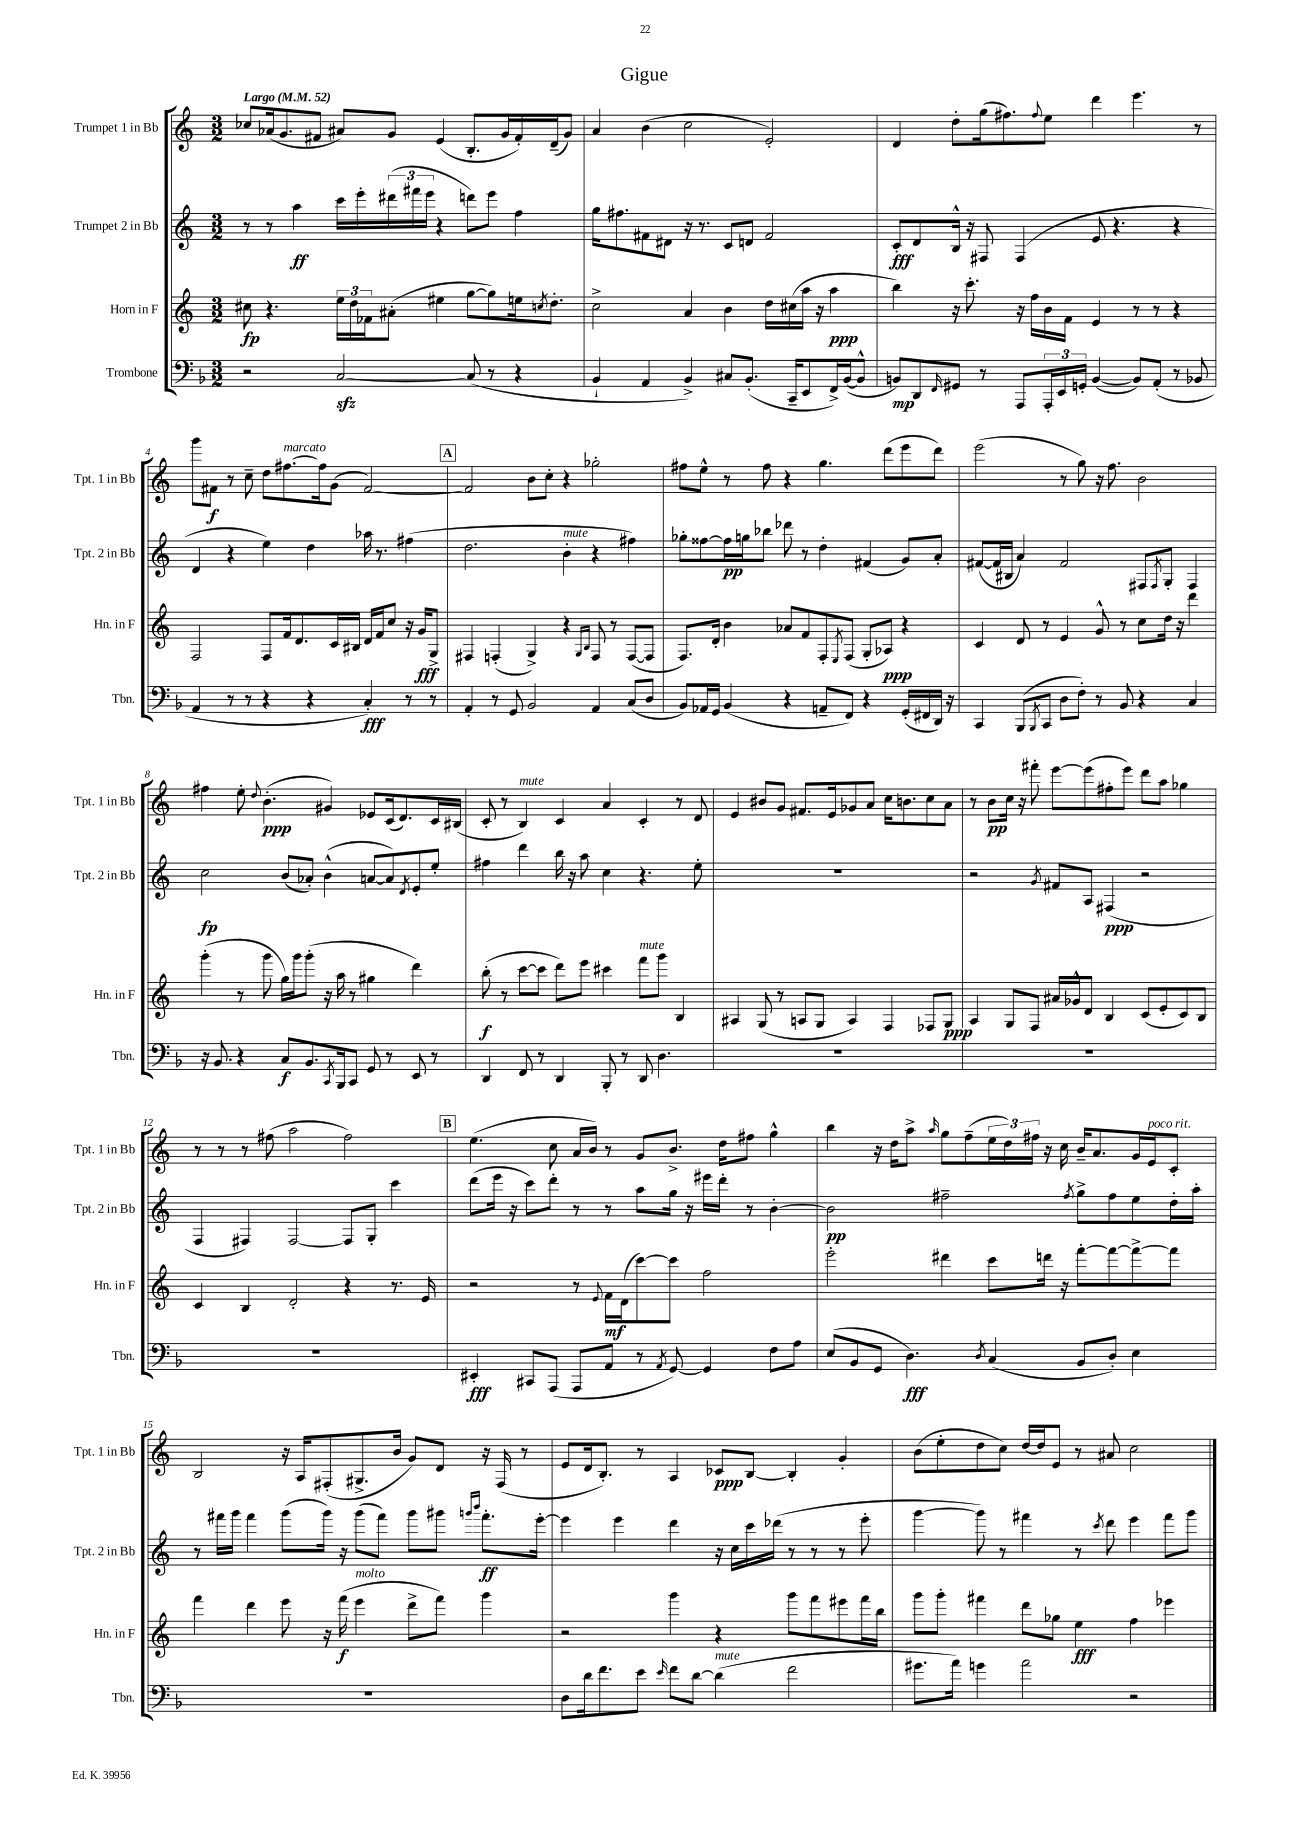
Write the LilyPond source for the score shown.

\header { title = "Gigue" }
<<
\new StaffGroup <<
\new Staff = "s0" \with { instrumentName = "Trumpet 1 in Bb" shortInstrumentName = "Tpt. 1 in Bb" } {
    \clef treble \key c \major \numericTimeSignature \time 3/2 \tempo "Largo" 4 = 52
    ces''8 aes'16( g'8. fis'8 ais'8) g'8 e'4( b8.-. g'16 fis'16-.) d'16--( g'8) |
    a'4 b'4( c''2 e'2-.) |
    d'4 d''8-. g''16( fis''8.) \appoggiatura { fis''8 } e''8 d'''4 e'''4. r8 |
    g'''8 fis'8\f r8 c''8-- d''8 fis''8.~^\markup { \italic "marcato" } fis''16 g'8( fis'2~) |
    \mark \markup { \box "A" } fis'2 b'8 c''8-. r4 ges''2-. |
    fis''8 e''8-^ r8 fis''8 r4 g''4. d'''8( e'''8 d'''8) |
    e'''2( r8 g''8) r16 f''8. b'2 |
    fis''4 e''8-. \appoggiatura { d''8 } b'4.-.\ppp( gis'4) ees'8 c'16( d'8.) c'16 bis16( |
    c'8-. r8 b4^\markup { \italic "mute" }) c'4 a'4 c'4-. r8 d'8 |
    e'4 bis'8 g'8 fis'8. e'16 ges'8 a'8 c''16 b'8. c''8 a'8 |
    r8 b'8\pp c''16 r16 fis'''8-. e'''8~ e'''8( fis''8-. e'''8) d'''8 a''8 ges''4 |
    r8 r8 r8 fis''8( a''2 fis''2) |
    \mark \markup { \box "B" } e''4.( c''8 a'16 b'16) r8 g'8 b'8.-> d''16 fis''8 g''4-^ |
    b''4 r16 d''16 a''8-> \grace { a''16 } g''8 f''8--( \tuplet 3/2 { e''16 d''16) fis''16 } r16 c''16 b'16-- a'8. g'16 e'16^\markup { \italic "poco rit." } c'8-. |
    b2 r16 a16 fis8-.( gis8.-> b'16 g'8) d'8 r16 fis16( r8 |
    e'8 d'16 b8.-.) r8 a4 ces'8\ppp b8~ b4-. g'4-. |
    b'8( e''8-. d''8 c''8) d''16~ d''16 e'8 r8 ais'8 c''2 \bar "|." |
}
\new Staff = "s1" \with { instrumentName = "Trumpet 2 in Bb" shortInstrumentName = "Tpt. 2 in Bb" } {
    \clef treble \key c \major \numericTimeSignature \time 3/2
    r8 r8 a''4\ff c'''16 e'''16-. \tuplet 3/2 { dis'''16( fis'''16 e'''16 } r4 d'''8) e'''8 f''4 |
    g''16 fis''8. fis'8 dis'8 r16 r8. c'8 d'8 fis'2 |
    c'8-.\fff d'8 b16-^ r16 fis8 fis4( e'8 r4. r4 |
    d'4 r4 e''4) d''4 aes''16 r8. fis''4( |
    \mark \markup { \box "A" } d''2. b'4-.^\markup { \italic "mute" } r4 fis''4) |
    ges''8-. fisis''8~ fisis''16\pp g''16 bes''8 des'''8 r8 d''4-. fis'4( g'8) a'8-. |
    fis'8~( fis'16 bis16 a'4) fis'2 fis8 \acciaccatura { fis8 } g8-. fis4 |
    c''2\fp b'8( aes'8-.) b'4-^( a'8~ a'8) \acciaccatura { d'8 } e'8-. e''8-. |
    fis''4 d'''4 b''16 r16 a''8 c''4 r4. e''8-. |
    R1. |
    r2 \acciaccatura { g'8 } fis'8 a8 fis4\ppp( r2 |
    f4 fis4) fis2~ fis8 g8-. c'''4 |
    \mark \markup { \box "B" } d'''8( e'''16 r16 c'''8) d'''8-. r8 r8 a''8 g''16 r16 eis'''16 d'''16-. r8 b'4~-. |
    b'2\pp fis''2-- \acciaccatura { fis''8 } g''8-> fis''8 e''8 d''16-. a''16-. |
    r8 fis'''16 g'''16 fis'''4 g'''8( g'''16) r16 g'''8( fis'''8) g'''8 gis'''8 \grace { g'''16 b'''16 } fis'''8.-.\ff e'''16~-. |
    e'''4 e'''4 d'''4 r16 c''16 c'''16 des'''16( r8 r8 r8 e'''8-. |
    g'''4~ g'''8) r8 fis'''4 r8 \acciaccatura { c'''8 } d'''8 e'''4 fis'''8 g'''8 \bar "|." |
}
\new Staff = "s2" \with { instrumentName = "Horn in F" shortInstrumentName = "Hn. in F" } {
    \clef treble \key c \major \numericTimeSignature \time 3/2
    cis''8\fp r4. \tuplet 3/2 { e''16 d''16 fes'16 } ais'8-.( eis''4 g''8~ g''8) e''16 \acciaccatura { c''8 } d''8.-. |
    c''2-> a'4 b'4 d''16 cis''16( a''16 r16 a''4\ppp |
    b''4) r16 c'''8.-. r16 f''16 b'16 f'16 e'4 r8 r8 r4 |
    f2 f8 f'16 d'8. c'16 bis16 d'16 f'16 c''8 r16 g'16\fff g8-> |
    \mark \markup { \box "A" } fis4 f4-.( g4->) r4 \grace { g16 b16 } f8 r8 f8~( f8 |
    f8.) d'16-. b'4 aes'8 f'8 f8-. \acciaccatura { e8 } f8( g8-. aes8\ppp) r4 |
    c'4 d'8 r8 e'4 g'8-^ r8 c''8 d''16 r16 d'''4 |
    g'''4-.( r8 g'''8 g''16) g'''16 g'''8-.( r16 a''16 r8 gis''4 d'''4) |
    b''8-.\f( r8 c'''8~ c'''8 d'''8) e'''8 cis'''4 f'''8^\markup { \italic "mute" } g'''8 b4 |
    ais4 g8( r8 a8 g8 a4) f4 fes8 g8\ppp |
    a4 g8 f8 ais'16 ges'16-^ d'8 b4 c'8( e'8-. c'8) b8 |
    c'4 b4 d'2-. r4 r8. e'16 |
    \mark \markup { \box "B" } r2 r8 \appoggiatura { e'8 } f'16\mf d'16( c'''8~) c'''8 f''2 |
    e'''2-. dis'''4 c'''8 d'''16 r16 f'''8~-. f'''8~ f'''8~-> f'''8 |
    f'''4 d'''4 e'''8 r16 f'''16\f( e'''4^\markup { \italic "molto" } d'''8-> f'''8) g'''4 |
    r2 g'''4 r4 g'''8 f'''8 eis'''8 f'''16 b''16 |
    g'''8 g'''8-. fis'''4 d'''8 ges''8 e''4\fff f''4 ees'''4 \bar "|." |
}
\new Staff = "s3" \with { instrumentName = "Trombone" shortInstrumentName = "Tbn." } {
    \clef bass \key f \major \numericTimeSignature \time 3/2
    r2 c2~\sfz c8( r8 r4 |
    bes,4-! a,4 bes,4->) cis8 bes,8.-.( c,16-- e,8 f,16->) bes,16~( bes,8-^ |
    b,8\mp) d,8 \grace { f,16 } gis,8 r8 a,,8 \tuplet 3/2 { a,,16-. e,16 g,16-. } b,4~( b,8) a,8-.( r8 bes,8 |
    a,4 r8 r8 r4 r4 c4-.\fff) r8 r8 |
    \mark \markup { \box "A" } a,4-. r8 g,8 bes,2 a,4 c8( d8 |
    bes,8) aes,16 g,16 bes,4( r4 a,8-- f,8) r4 g,16-.( fis,16 d,16) r16 |
    c,4 bes,,8( \acciaccatura { bes,,8 } c,8 d8 f8-.) r8 bes,8 r4 c4 |
    r16 bes,8. r4 c8\f bes,8. \acciaccatura { c,8 } bes,,16 c,8 g,8 r8 e,8 r8 |
    d,4 f,8 r8 d,4 bes,,8-. r8 d,8 d4. |
    R1. |
    R1. |
    R1. |
    \mark \markup { \box "B" } eis,4-.\fff cis,8 a,,8( a,,8 a,8 r8 \acciaccatura { a,8 } g,8~) g,4 f8 a8 |
    e8( bes,8 g,8 d4.\fff) \acciaccatura { d8 } c4( bes,8 d8-.) e4 |
    R1. |
    d8 d'16 f'8. e'8 \grace { e'16 } f'8 d'8~ d'4^\markup { \italic "mute" }( f'2 |
    gis'8. a'16) g'4 a'2 r2 \bar "|." |
}
>>
>>
